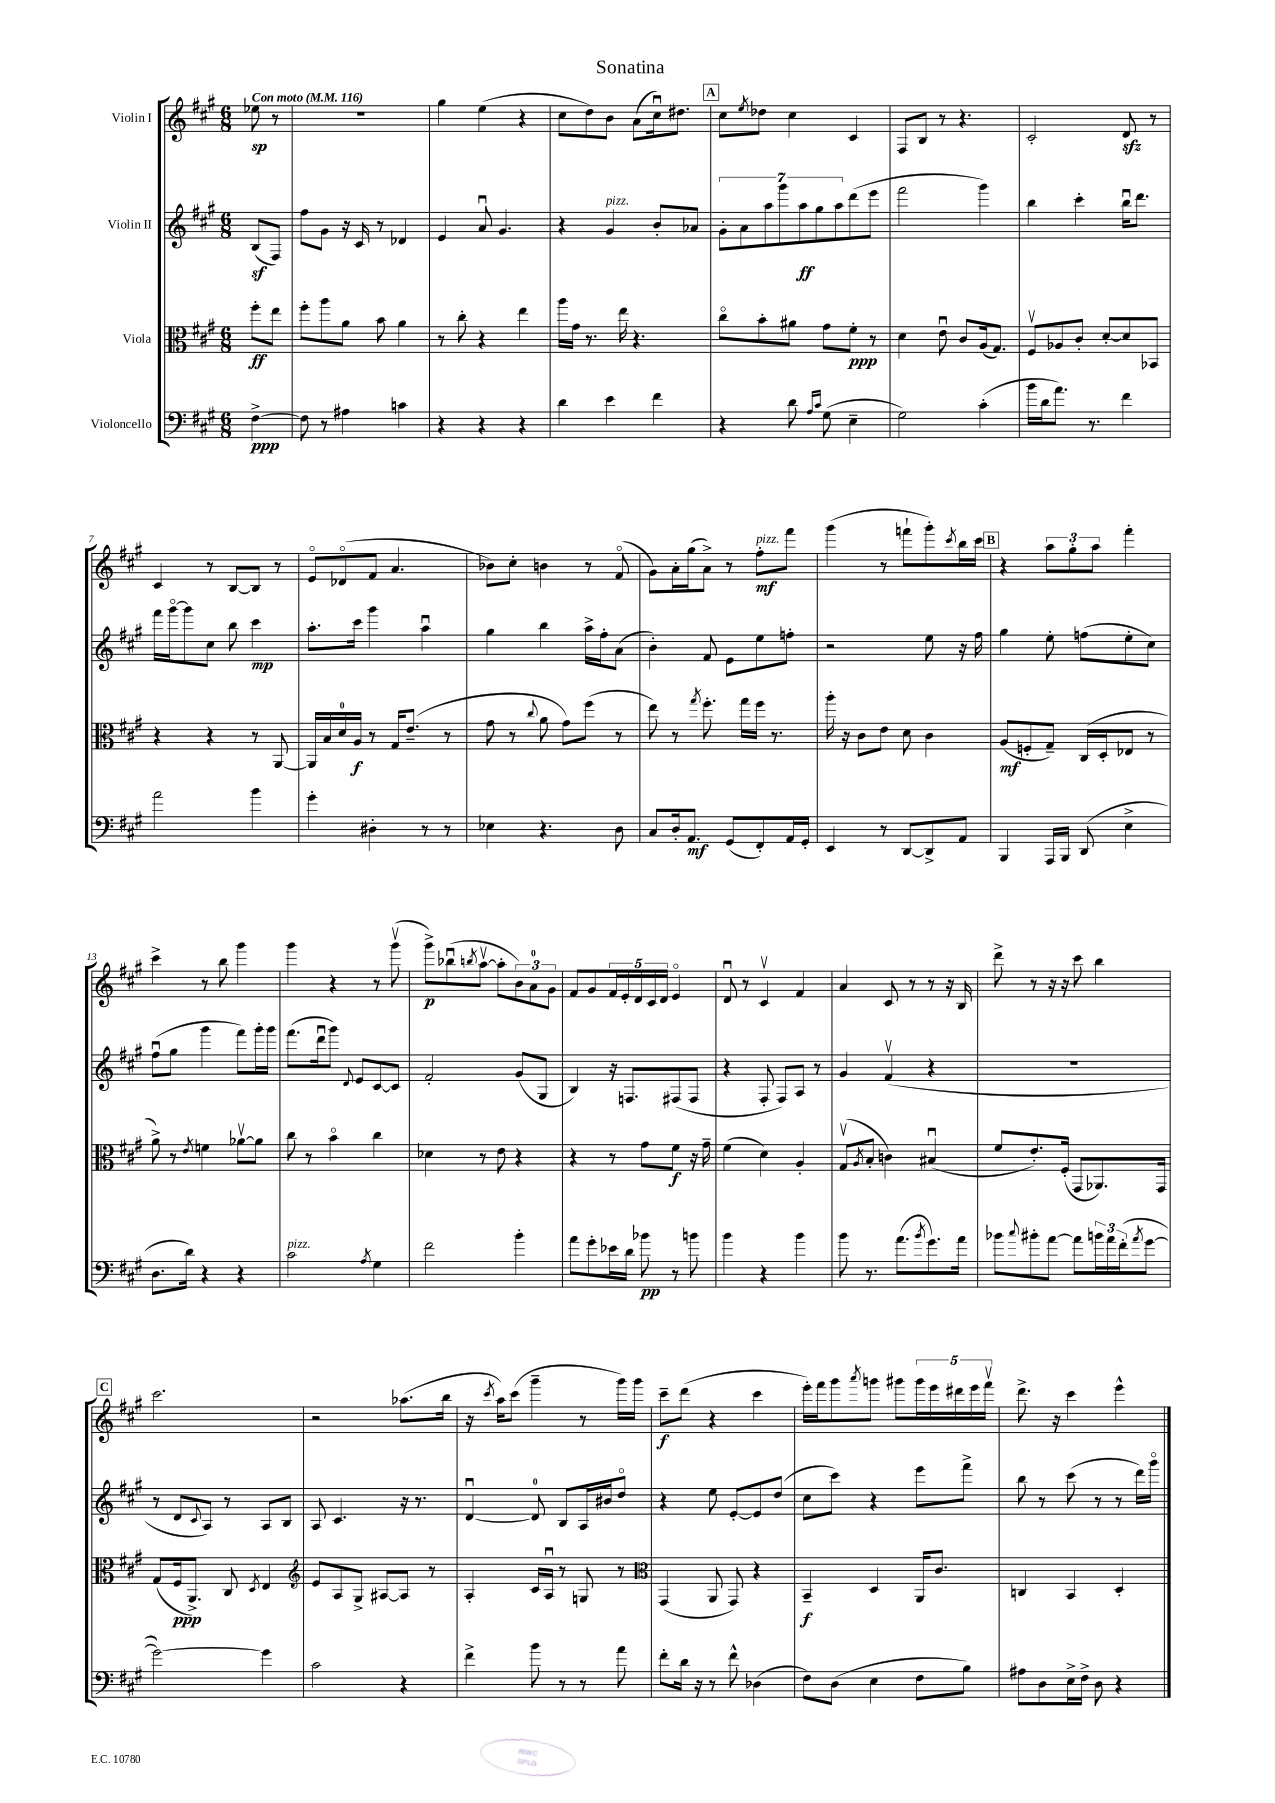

**kern	**dynam	**kern	**dynam	**kern	**dynam	**kern	**dynam
*part4	*part4	*part3	*part3	*part2	*part2	*part1	*part1
*staff4	*staff4	*staff3	*staff3	*staff2	*staff2	*staff1	*staff1
*I"Violoncello	*	*I"Viola	*	*I"Violin II	*	*I"Violin I	*
*clefF4	*	*clefC3	*	*clefG2	*	*clefG2	*
*k[f#c#g#]	*	*k[f#c#g#]	*	*k[f#c#g#]	*	*k[f#c#g#]	*
*M6/8	*	*M6/8	*	*M6/8	*	*M6/8	*
*MM116	*	*MM116	*	*MM116	*	*MM116	*
=	=	=	=	=	=	=	=
!	!	!	!	!	!	!LO:TX:a:B:t=Con moto	!
[4F#^\	ppp	8ff#'\L	ff	(8Bz/L	.	8ee-X\	sp
.	.	8ee\J	.	8F#/J)	.	8r	.
=1	=1	=1	=1	=1	=1	=1	=1
8F#\]	.	8ff#'\L	.	8ff#\L	.	2.r	.
8r	.	8aa\	.	8g#\J	.	.	.
4A#X\	.	8a\J	.	16r	.	.	.
.	.	.	.	16c#/	.	.	.
.	.	8b\	.	8r	.	.	.
4cn\	.	4a\	.	4d-X/	.	.	.
=2	=2	=2	=2	=2	=2	=2	=2
4r	.	8r	.	4e/	.	4gg#\	.
.	.	8cc#'\	.	.	.	.	.
4r	.	4r	.	8au/	.	(4ee\	.
.	.	.	.	4.g#/	.	.	.
4r	.	4ee\	.	.	.	4r	.
=3	=3	=3	=3	=3	=3	=3	=3
4d\	.	16aa\LL	.	4r	.	8cc#\L	.
.	.	16g#\JJ	.	.	.	.	.
.	.	8.r	.	.	.	8dd\)	.
!	!	!	!	!LO:TX:a:i:t=pizz.	!	!	!
4e\	.	.	.	4g#/	.	8b\J	.
.	.	16ee\	.	.	.	.	.
.	.	4.r	.	.	.	(8a\L	.
4f#\	.	.	.	8b'/L	.	16cc#u\k)	.
.	.	.	.	.	.	8.dd#X\J	.
.	.	.	.	8a-X/J	.	.	.
!!LO:REH:place=s1:t=A
=4	=4	=4	=4	=4	=4	=4	=4
4r	.	8cc#\L	.	14g#'\L	.	8cc#\L	.
.	.	.	.	14a\	.	.	.
.	.	.	.	.	.	8qee/	.
.	.	8b'\	.	.	.	8dd-X\J	.
.	.	.	.	14aa\	.	.	.
.	.	.	.	14ggg#\	.	.	.
8d\	.	8a#X\J	.	.	.	4cc#\	.
.	.	.	.	14aa\	ff	.	.
.	.	.	.	14gg#\	.	.	.
16qqA/LL	.	.	.	.	.	.	.
16qqc#/JJ	.	.	.	.	.	.	.
(8G#\	.	8g#\L	.	.	.	.	.
.	.	.	.	14aa\	.	.	.
4E~\	.	8f#'\J	ppp	(8ddd\	.	4c#/	.
.	.	8r	.	8eee\J	.	.	.
=5	=5	=5	=5	=5	=5	=5	=5
2G#\)	.	4d\	.	2fff#\	.	8F#/L	.
.	.	.	.	.	.	8B/J	.
.	.	8eu\	.	.	.	8r	.
.	.	8c#/L	.	.	.	4.r	.
(4c#'\	.	(16A/k	.	4ggg#\)	.	.	.
.	.	8.G#/J)	.	.	.	.	.
=6	=6	=6	=6	=6	=6	=6	=6
16b\LL	.	8F#v/L	.	4bb\	.	2c#'/	.
16d\J	.	.	.	.	.	.	.
8.a\J)	.	8A-X/	.	.	.	.	.
.	.	8c#'/J	.	4ccc#'\	.	.	.
8.r	.	.	.	.	.	.	.
.	.	[8d'/L	.	.	.	.	.
4f#\	.	8d/]	.	16bbu\KL	.	8dzz/	.
.	.	.	.	8.ddd\J	.	.	.
.	.	8BB-X/J	.	.	.	8r	.
!!LO:LB:g=z
=7	=7	=7	=7	=7	=7	=7	=7
2a\	.	4r	.	16fff#\LL	.	4c#/	.
.	.	.	.	[16ggg#\J	.	.	.
.	.	.	.	8ggg#\]	.	.	.
.	.	4r	.	8cc#\J	.	8r	.
.	.	.	.	8bb\	.	[8B/L	.
4b\	.	8r	.	4ccc#\	mp	8B/J]	.
.	.	[8AA/	.	.	.	8r	.
=8	=8	=8	=8	=8	=8	=8	=8
4g#'\	.	16AA/LL]	.	8.aa'\L	.	8e/L	.
.	.	16B/	.	.	.	.	.
.	.	16d/	.	.	.	(8d-X/	.
.	.	16A/JJ	f	16ccc#\Jk	.	.	.
4D#X'\	.	8r	.	4ggg#\	.	8f#/J	.
.	.	16G#/KL	.	.	.	4.a/	.
.	.	(8.e~/J	.	.	.	.	.
8r	.	.	.	4aau\	.	.	.
8r	.	8r	.	.	.	.	.
=9	=9	=9	=9	=9	=9	=9	=9
4E-X\	.	8g#\	.	4gg#\	.	8b-X\L)	.
.	.	8r	.	.	.	8cc#'\J	.
.	.	8qqcc#/	.	.	.	.	.
4.r	.	8a\	.	4bb\	.	4bn\	.
.	.	8g#\L)	.	.	.	.	.
.	.	(8ff#\J	.	16aa^\LL	.	8r	.
.	.	.	.	16ff#'\J	.	.	.
8D\	.	8r	.	(8a\J	.	(8f#/	.
=10	=10	=10	=10	=10	=10	=10	=10
8C#/L	.	8ee\)	.	4b'\)	.	8g#\L)	.
16D'/k	.	8r	.	.	.	16a'\L	.
8.AA/J	mf	.	.	.	.	(16gg#\J	.
.	.	8qgg#/	.	.	.	.	.
.	.	8.ff#'\	.	8f#/	.	8a^\J)	.
(8GG#/L	.	.	.	8e\L	.	8r	.
.	.	16gg#\LL	.	.	.	.	.
!	!	!	!	!	!	!LO:TX:a:i:t=pizz.	!
8FF#'/)	.	16ff#\JJ	.	8ee\	.	8ff#'\L	mf
.	.	8.r	.	.	.	.	.
16AA/L	.	.	.	8ffn'\J	.	8fff#\J	.
16GG#'/JJ	.	.	.	.	.	.	.
=11	=11	=11	=11	=11	=11	=11	=11
4EE/	.	16aa'\	.	2r	.	(4ggg#\	.
.	.	16r	.	.	.	.	.
.	.	8c#\L	.	.	.	.	.
8r	.	8e\J	.	.	.	8r	.
[8DD/L	.	8d\	.	.	.	8fffn`\L	.
8DD^/]	.	4c#\	.	8ee\	.	8ggg#'\)	.
.	.	.	.	.	.	8qccc#/	.
8AA/J	.	.	.	16r	.	16bb\L	.
.	.	.	.	16ff#\	.	16ccc#\JJ	.
!!LO:REH:place=s1:t=B
=12	=12	=12	=12	=12	=12	=12	=12
4BBB/	.	(8A/L	mf	4gg#\	.	4r	.
.	.	8Fn'/	.	.	.	.	.
16AAA/LL	.	8G#~/J)	.	8ee'\	.	12aa\L	.
16BBB/JJ	.	.	.	.	.	.	.
.	.	.	.	.	.	12gg#'\	.
(8DD/	.	(16C#/LL	.	(8ffn\L	.	.	.
.	.	.	.	.	.	12aa\J	.
.	.	16D'/J	.	.	.	.	.
4E^\	.	8E-X/J	.	8ee'\	.	4fff#'\	.
.	.	8r	.	8cc#\J)	.	.	.
!!LO:LB:g=z
=13	=13	=13	=13	=13	=13	=13	=13
8.D\L	.	8a^\)	.	(8ff#u\L	.	4ccc#^\	.
.	.	8r	.	8gg#\J	.	.	.
16d\Jk)	.	.	.	.	.	.	.
.	.	8qe/	.	.	.	.	.
4r	.	4fn\	.	4ggg#\	.	8r	.
.	.	.	.	.	.	8bb\	.
4r	.	[8a-Xv\L	.	8fff#\L)	.	4ggg#\	.
.	.	8a-\J]	.	16ggg#'\L	.	.	.
.	.	.	.	16ggg#\JJ	.	.	.
=14	=14	=14	=14	=14	=14	=14	=14
!LO:TX:a:i:t=pizz.	!	!	!	!	!	!	!
2c#\	.	8cc#\	.	(8.fff#\L	.	4ggg#\	.
.	.	8r	.	.	.	.	.
.	.	.	.	16dddu\k	.	.	.
.	.	4b\	.	8ggg#\J)	.	4r	.
.	.	.	.	8qqd/	.	.	.
.	.	.	.	8e/L	.	.	.
8qA/	.	.	.	.	.	.	.
4G#\	.	4cc#\	.	[8c#/	.	8r	.
.	.	.	.	8c#/J]	.	(8ggg#v\	.
=15	=15	=15	=15	=15	=15	=15	=15
2f#\	.	4d-X\	.	2f#'/	.	8ggg#^\L)	p
.	.	.	.	.	.	(8bb-Xu\	.
.	.	.	.	.	.	8qbbn/	.
.	.	8r	.	.	.	[8aav\J	.
.	.	8e\	.	.	.	8aa'\L]	.
4b'\	.	4r	.	(8g#/L	.	12b\)	.
.	.	.	.	.	.	12a\	.
.	.	.	.	8G#/J	.	.	.
.	.	.	.	.	.	12g#\J	.
=16	=16	=16	=16	=16	=16	=16	=16
8a\L	.	4r	.	4B/)	.	8f#/L	.
8g#'\	.	.	.	.	.	8g#/	.
16e-X\L	.	8r	.	16r	.	20f#/L	.
.	.	.	.	.	.	20e'/	.
16d\JJ	.	.	.	8.Fn/L	.	.	.
.	.	.	.	.	.	20d/	.
8b-X\	pp	8g#\L	.	.	.	.	.
.	.	.	.	.	.	20c#/	.
.	.	.	.	.	.	20d/JJ	.
8r	.	8f#\J	f	(8F#X/	.	4e/	.
8bn\	.	16r	.	8F#/J	.	.	.
.	.	16g#~\	.	.	.	.	.
=17	=17	=17	=17	=17	=17	=17	=17
4b\	.	(4f#\	.	4r	.	8du/	.
.	.	.	.	.	.	8r	.
4r	.	4d\)	.	8F#'/	.	4c#v/	.
.	.	.	.	8F#/L)	.	.	.
4b\	.	4A'/	.	8A/J	.	4f#/	.
.	.	.	.	8r	.	.	.
=18	=18	=18	=18	=18	=18	=18	=18
8b\	.	(8G#v/L	.	4g#/	.	4a/	.
.	.	8qA/	.	.	.	.	.
8.r	.	8B'/J	.	.	.	.	.
.	.	4cn\)	.	(4f#v/	.	8c#/	.
(8.a\L	.	.	.	.	.	.	.
.	.	.	.	.	.	8r	.
8qb/	.	.	.	.	.	.	.
8.g#\)	.	(4B#Xu/	.	4r	.	8r	.
.	.	.	.	.	.	16r	.
16a\Jk	.	.	.	.	.	16B/	.
=19	=19	=19	=19	=19	=19	=19	=19
8b-X\L	.	8f#/L	.	2.r	.	8ddd^\	.
8qqcc#/	.	.	.	.	.	.	.
8b#X'\	.	8.e'/)	.	.	.	8r	.
[8a\J	.	.	.	.	.	16r	.
.	.	(16F#'/Jk	.	.	.	16r	.
8a\L]	.	8GG#/L	.	.	.	8ccc#\	.
24bn\L	.	8.AA-X/)	.	.	.	4bb\	.
24a\	.	.	.	.	.	.	.
(24f#'\J	.	.	.	.	.	.	.
8qa/	.	.	.	.	.	.	.
[8g#\J	.	.	.	.	.	.	.
.	.	16GG#/Jk	.	.	.	.	.
!!LO:LB:g=z
!!LO:REH:place=s1:t=C
=20	=20	=20	=20	=20	=20	=20	=20
2g#\_)	.	(8G#/L	.	8r	.	2.ccc#\	.
.	.	16F#/k	ppp	8d/L	.	.	.
.	.	8.AA^/J)	.	.	.	.	.
.	.	.	.	8qqc#/	.	.	.
.	.	.	.	8A/J)	.	.	.
.	.	8C#/	.	8r	.	.	.
.	.	8qD/	.	.	.	.	.
4g#\]	.	4E/	.	8A/L	.	.	.
.	.	.	.	8B/J	.	.	.
=21	=21	=21	=21	=21	=21	=21	=21
*	*	*clefG2	*	*	*	*	*
2c#\	.	8e/L	.	8A/	.	2r	.
.	.	8A/	.	4.c#/	.	.	.
.	.	8G#^/J	.	.	.	.	.
.	.	[8A#X/L	.	.	.	.	.
4r	.	8A#/J]	.	16r	.	(8.aa-X\L	.
.	.	.	.	8.r	.	.	.
.	.	8r	.	.	.	.	.
.	.	.	.	.	.	16bb\Jk	.
=22	=22	=22	=22	=22	=22	=22	=22
4f#^\	.	4A'/	.	[4du/	.	16r	.
.	.	.	.	.	.	8qccc#/	.
.	.	.	.	.	.	16aa\KL)	.
.	.	.	.	.	.	(8ccc#\J	.
8b\	.	16c#/LL	.	8d/]	.	4ggg#~\	.
.	.	16Au/JJ	.	.	.	.	.
8r	.	8r	.	8B/L	.	.	.
8r	.	8Gn/	.	16A/L	.	8r	.
.	.	.	.	16b#X/J	.	.	.
8a\	.	8r	.	8dd/J	.	16ggg#\LL)	.
.	.	.	.	.	.	16ggg#\JJ	.
=23	=23	=23	=23	=23	=23	=23	=23
*	*	*clefC3	*	*	*	*	*
8f#'\L	.	(4GG#/	.	4r	.	8ccc#~\L	f
16d\Jk	.	.	.	.	.	(8ddd\J	.
16r	.	.	.	.	.	.	.
8r	.	8AA/	.	8ee\	.	4r	.
8f#^^\	.	8GG#/)	.	[8e'/L	.	.	.
(4D-X\	.	4r	.	8e/]	.	4ccc#\	.
.	.	.	.	(8dd/J	.	.	.
=24	=24	=24	=24	=24	=24	=24	=24
8F#\L)	.	4BB~/	f	8cc#\L	.	16eee'\LL)	.
.	.	.	.	.	.	16fff#\J	.
(8D\J	.	.	.	8ccc#\J)	.	8ggg#\	.
.	.	.	.	.	.	8qaaa/	.
4E\	.	4D/	.	4r	.	8gggn\J	.
.	.	.	.	.	.	8ggg#X\L	.
8F#\L	.	16AA/KL	.	8eee\L	.	20ggg#\L	.
.	.	.	.	.	.	20eee\	.
.	.	8.c#/J	.	.	.	.	.
.	.	.	.	.	.	20ddd#X\	.
8B\J)	.	.	.	8fff#^\J	.	.	.
.	.	.	.	.	.	20eee\	.
.	.	.	.	.	.	20fff#v\JJ	.
=25	=25	=25	=25	=25	=25	=25	=25
8A#X\L	.	4Cn/	.	8bb\	.	8.ddd^\	.
8D\	.	.	.	8r	.	.	.
.	.	.	.	.	.	16r	.
16E^\L	.	4BB/	.	(8ccc#\	.	4ccc#\	.
16F#^\JJ	.	.	.	.	.	.	.
8D\	.	.	.	8r	.	.	.
4r	.	4D'/	.	8r	.	4eee^^\	.
.	.	.	.	16ddd\LL)	.	.	.
.	.	.	.	16ggg#\JJ	.	.	.
==	==	==	==	==	==	==	==
*-	*-	*-	*-	*-	*-	*-	*-
